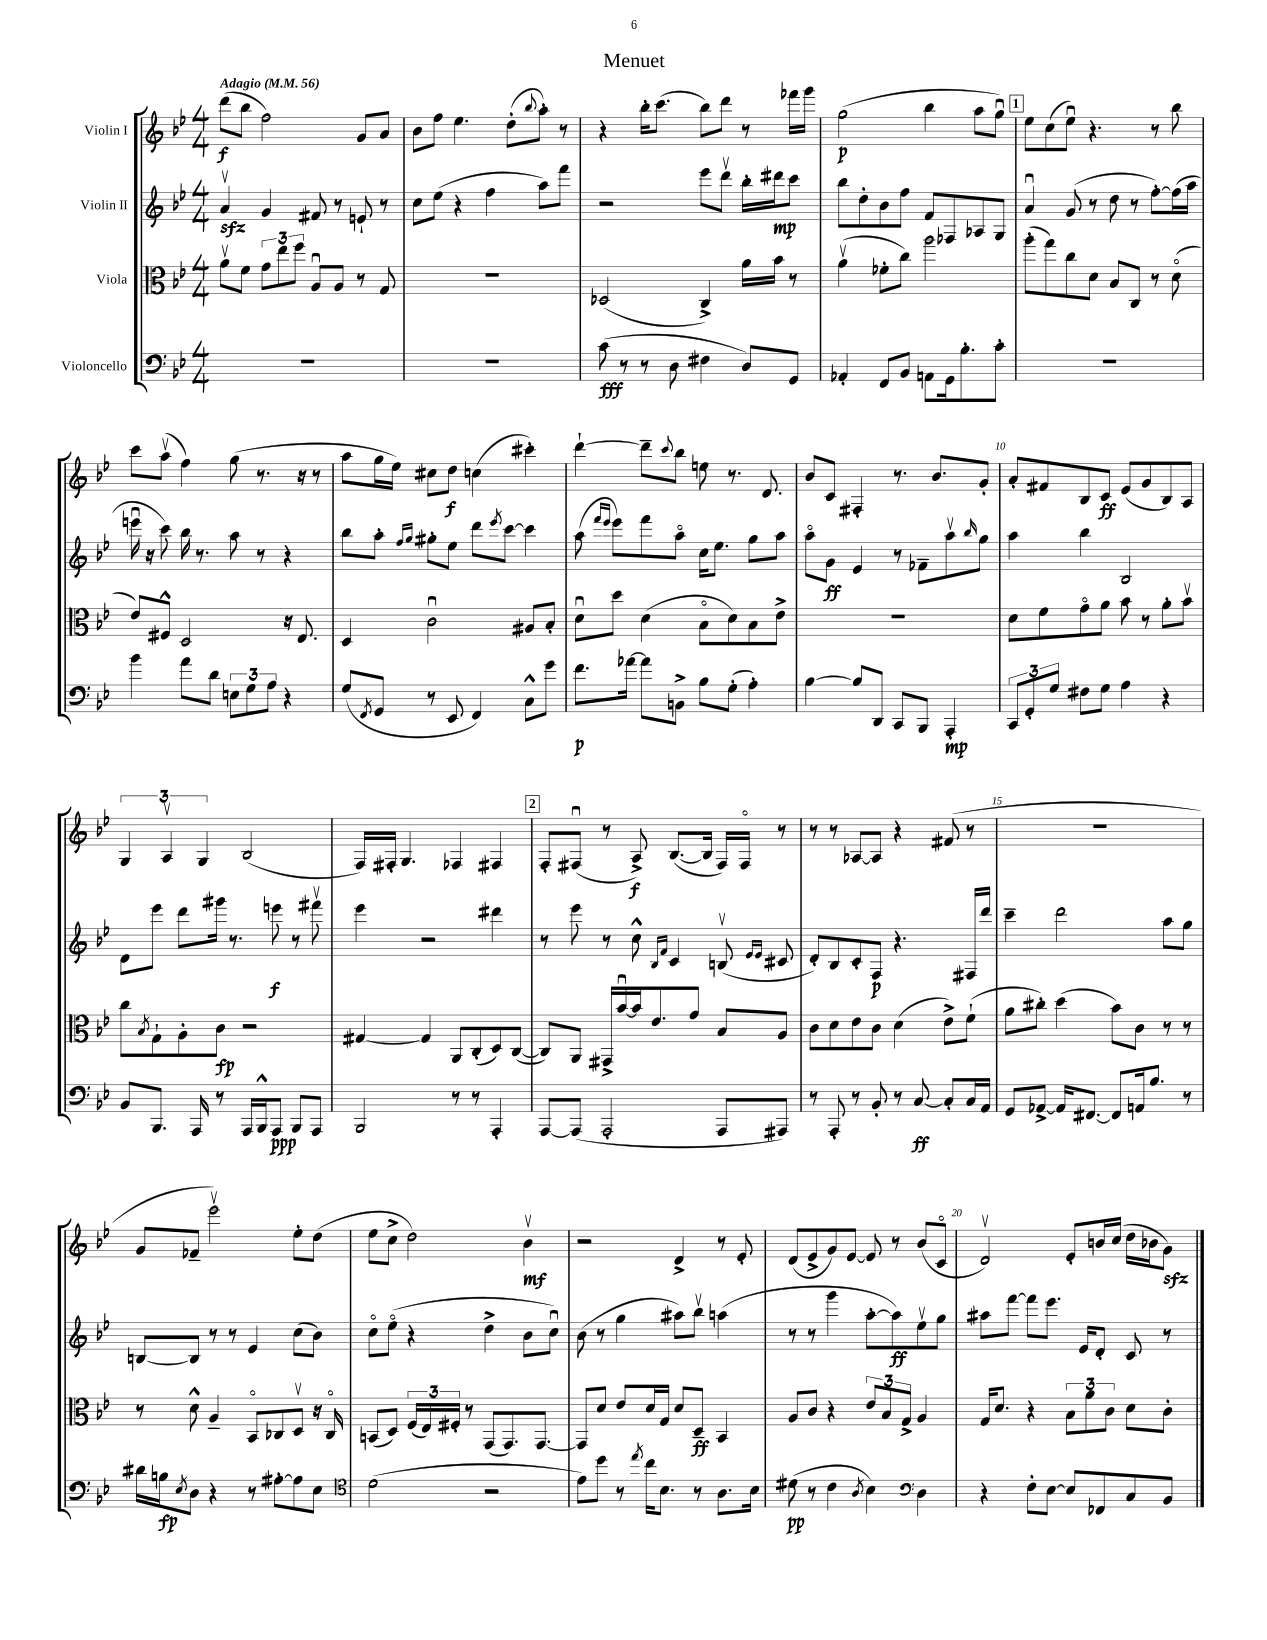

**kern	**dynam	**kern	**dynam	**kern	**dynam	**kern	**dynam
*part4	*part4	*part3	*part3	*part2	*part2	*part1	*part1
*staff4	*staff4	*staff3	*staff3	*staff2	*staff2	*staff1	*staff1
*I"Violoncello	*	*I"Viola	*	*I"Violin II	*	*I"Violin I	*
*clefF4	*	*clefC3	*	*clefG2	*	*clefG2	*
*k[b-e-]	*	*k[b-e-]	*	*k[b-e-]	*	*k[b-e-]	*
*M4/4	*	*M4/4	*	*M4/4	*	*M4/4	*
*MM56	*	*MM56	*	*MM56	*	*MM56	*
=1	=1	=1	=1	=1	=1	=1	=1
!	!	!	!	!	!	!LO:TX:a:B:t=Adagio	!
1r	.	8av\L	.	4azzv/	.	(8ddd\L	f
.	.	8f\J	.	.	.	8bb-\J	.
.	.	12g\L	.	4g/	.	2ff\)	.
.	.	12ee-\	.	.	.	.	.
.	.	12ff\J	.	.	.	.	.
.	.	8Au/L	.	8f#X/	.	.	.
.	.	8A/J	.	8r	.	.	.
.	.	8r	.	8en`/	.	8g/L	.
.	.	8G/	.	8r	.	8a/J	.
=2	=2	=2	=2	=2	=2	=2	=2
1r	.	1r	.	8cc\L	.	8b-\L	.
.	.	.	.	(8ee-\J	.	8ff\J	.
.	.	.	.	4r	.	4.ee-\	.
.	.	.	.	4ff\	.	.	.
.	.	.	.	.	.	(8dd'\L	.
.	.	.	.	.	.	8qqbb-/	.
.	.	.	.	8aa\L)	.	8aa'\J)	.
.	.	.	.	8fff\J	.	8r	.
=3	=3	=3	=3	=3	=3	=3	=3
(8c\	fff	(2D-X/	.	2r	.	4r	.
8r	.	.	.	.	.	.	.
8r	.	.	.	.	.	16bb-'\KL	.
.	.	.	.	.	.	(8.ccc\J	.
8D\	.	.	.	.	.	.	.
4F#X\	.	4C^/)	.	8eee-\L	.	8bb-\L)	.
.	.	.	.	8dddv\J	.	8ddd\J	.
8D/L)	.	16a\LL	.	16bb-'\LL	.	8r	.
.	.	16b-\JJ	.	16ddd#X\J	mp	.	.
8GG/J	.	8r	.	8ccc\J	.	16fff-X\LL	.
.	.	.	.	.	.	16ggg\JJ	.
=4	=4	=4	=4	=4	=4	=4	=4
4AA-X'/	.	(4av\	.	8bb-\L	.	(2gg\	p
.	.	.	.	8dd'\	.	.	.
8FF/L	.	8f-X'\L	.	8b-\	.	.	.
8BB-/J	.	8cc\J)	.	8ff\J	.	.	.
8AAn\L	.	2aa\	.	8f/L	.	4bb-\	.
16GG\k	.	.	.	8F-X/	.	.	.
8.B-'\	.	.	.	.	.	.	.
.	.	.	.	8A-X/	.	8aa\L	.
8c'\J	.	.	.	8G/J	.	8ggu\J)	.
!!LO:REH:place=s1:t=1
=5	=5	=5	=5	=5	=5	=5	=5
1r	.	(8aa'\L	.	4au/	.	8ee-\L	.
.	.	8gg\)	.	.	.	(8cc\	.
.	.	8cc\	.	(8g/	.	8ee-u\J)	.
.	.	8d\J	.	8r	.	4.r	.
.	.	8B-/L	.	8dd\	.	.	.
.	.	8C/J	.	8r	.	.	.
.	.	8r	.	[8ff'\L)	.	8r	.
.	.	(8d\	.	(16ff\L]	.	8bb-\	.
.	.	.	.	16aa\JJ	.	.	.
!!LO:LB:g=z
=6	=6	=6	=6	=6	=6	=6	=6
4b-\	.	8e-/L)	.	16eeenu\	.	8ccc\L	.
.	.	.	.	16r	.	.	.
.	.	8F#X^^/J	.	8ccc\)	.	(8aav\J	.
8a\L	.	2D/	.	16bb-\	.	4ff\)	.
.	.	.	.	8.r	.	.	.
8d\J	.	.	.	.	.	.	.
12En\L	.	.	.	8aa\	.	(8gg\	.
12G\	.	.	.	.	.	.	.
.	.	.	.	8r	.	8.r	.
12A\J	.	.	.	.	.	.	.
4r	.	16r	.	4r	.	.	.
.	.	8.E-/	.	.	.	16r	.
.	.	.	.	.	.	8r	.
=7	=7	=7	=7	=7	=7	=7	=7
(8G/L	.	4D/	.	8bb-\L	.	8aa\L	.
8qFF/	.	.	.	.	.	.	.
8GG/J	.	.	.	8aa'\J	.	16gg\L	.
.	.	.	.	.	.	16ee-\JJ)	.
.	.	.	.	16qqff/LL	.	.	.
.	.	.	.	16qqgg/JJ	.	.	.
8r	.	2cu\	.	8gg#X'\L	.	8cc#X\L	.
8EE-/	.	.	.	8ee-\J	.	8dd\J	f
4FF/)	.	.	.	8ddd\L	.	(4ccn\	.
.	.	.	.	8qeee-/	.	.	.
.	.	.	.	[8ccc\J	.	.	.
8C^^\L	.	8A#X/L	.	4ccc\]	.	4ccc#X'\)	.
8g\J	.	8B-'/J	.	.	.	.	.
=8	=8	=8	=8	=8	=8	=8	=8
8.f\L	p	8du\L	.	(8aa\	.	[4ddd`\	.
.	.	.	.	16qqfff/LL	.	.	.
.	.	.	.	16qqeee-/JJ	.	.	.
.	.	8dd\J	.	8eee-\L)	.	.	.
[16a-X\Jk	.	.	.	.	.	.	.
8a-\L]	.	(4d\	.	8fff\	.	8ddd~\L]	.
.	.	.	.	.	.	8qqccc/	.
8BBn^\J	.	.	.	8aa\J	.	8bb-\J	.
8B-\L	.	8B-\L	.	16cc\KL	.	8een\	.
.	.	.	.	8.ee-\J	.	.	.
(8G'\J	.	8d\)	.	.	.	8.r	.
4A'\)	.	8B-\	.	8gg\L	.	.	.
.	.	.	.	.	.	8.d/	.
.	.	8e-^\J	.	8aa\J	.	.	.
=9	=9	=9	=9	=9	=9	=9	=9
[4B-\	.	1r	.	8aa\L	.	8b-/L	.
.	.	.	.	8g\J	ff	8c/J	.
8B-/L]	.	.	.	4e-/	.	4F#X'/	.
8DD/J	.	.	.	.	.	.	.
8CC/L	.	.	.	8r	.	8.r	.
8BBB-/J	.	.	.	8f-X~\L	.	.	.
.	.	.	.	.	.	8.b-/L	.
4AAA'/	mp	.	.	8aav\	.	.	.
.	.	.	.	16qqbb-/	.	.	.
.	.	.	.	8gg\J	.	8g'/J	.
=10	=10	=10	=10	=10	=10	=10	=10
12CC/L	.	8d\L	.	4aa\	.	8a'/L	.
12GG'/	.	.	.	.	.	.	.
.	.	8f\	.	.	.	8f#X/	.
12G/J	.	.	.	.	.	.	.
8F#X\L	.	8g\	.	4bb-\	.	8B-/	.
8G\J	.	8a\J	.	.	.	8c/J	ff
4A\	.	8b-\	.	2B-/	.	(8e-/L	.
.	.	8r	.	.	.	8g/	.
4r	.	8a'\L	.	.	.	8B-/)	.
.	.	8b-v\J	.	.	.	8A/J	.
!!LO:LB:g=z
=11	=11	=11	=11	=11	=11	=11	=11
8BB-/L	.	8cc\L	.	8d\L	.	6G/	.
.	.	8qB-/	.	.	.	.	.
8.BBB-/J	.	8G`\	.	8eee-\J	.	.	.
.	.	.	.	.	.	6Av/	.
.	.	8A'\	.	8ddd\L	.	.	.
16AAA/	.	.	.	.	.	.	.
.	.	.	.	.	.	6G/	.
8r	.	8c\J	fp	16ggg#X\Jk	.	.	.
.	.	.	.	8.r	.	.	.
16AAA/LL	.	2r	.	.	.	(2B-/	.
16BBB-^^/J	.	.	.	.	.	.	.
8AAA/J	ppp	.	.	8eeen\	f	.	.
8BBB-/L	.	.	.	8r	.	.	.
8AAA/J	.	.	.	8fff#Xv\	.	.	.
=12	=12	=12	=12	=12	=12	=12	=12
2BBB-/	.	[4G#X/	.	4eee-\	.	16F/LL)	.
.	.	.	.	.	.	16F#X'/JJ	.
.	.	.	.	.	.	4.G/	.
.	.	4G#/]	.	2r	.	.	.
8r	.	8AA/L	.	.	.	4F-X/	.
8r	.	(8C'/	.	.	.	.	.
4AAA'/	.	8D/)	.	4ddd#X\	.	4F#X/	.
.	.	([8C/J	.	.	.	.	.
!!LO:REH:place=s1:t=2
=13	=13	=13	=13	=13	=13	=13	=13
[8AAA/L	.	8C/L])	.	8r	.	8F'/L	.
(8AAA/J]	.	8AA/J	.	8eee-\	.	(8F#Xu/J	.
2AAA'/	.	16GG#X^/LL	.	8r	.	8r	.
.	.	[16b-u/	.	.	.	.	.
.	.	16b-/J]	.	8cc^^\	.	8A^/)	f
.	.	8.e-/	.	.	.	.	.
.	.	.	.	16qqB-/LL	.	.	.
.	.	.	.	16qqf/JJ	.	.	.
.	.	.	.	4c/	.	([8.B-/L	.
.	.	8g/J	.	.	.	.	.
.	.	.	.	.	.	16B-/Jk]	.
8AAA/L	.	8B-/L	.	(8Bnv/	.	16F#/LL)	.
.	.	.	.	.	.	16F#/JJ	.
.	.	.	.	16qqe-/LL	.	.	.
.	.	.	.	16qqe-/JJ	.	.	.
8AAA#X/J)	.	8A/J	.	8c#X/	.	8r	.
=14	=14	=14	=14	=14	=14	=14	=14
8r	.	8c\L	.	8d'/L)	.	8r	.
8AAA'/	.	8d\	.	8B-/	.	8r	.
8r	.	8e-\	.	8c'/	.	[8A-X/L	.
8BB-'/	.	8c\J	.	8F/J	p	8A-/J]	.
8r	.	(4d\	.	4.r	.	4r	.
[8C/	ff	.	.	.	.	.	.
8C'/L]	.	8e-^\L)	.	.	.	(8f#X/	.
16C/L	.	(8f`\J	.	16F#X/LL	.	8r	.
16AA/JJ	.	.	.	16ddd/JJ	.	.	.
=15	=15	=15	=15	=15	=15	=15	=15
8GG/L	.	8a\L	.	4ccc~\	.	1r	.
[8AA-X^/J	.	8cc#X'\J)	.	.	.	.	.
16AA-/KL]	.	(4dd\	.	2ddd\	.	.	.
[8.FF#X/J	.	.	.	.	.	.	.
8FF#/L]	.	8b-\L)	.	.	.	.	.
16AAn/k	.	8c\J	.	.	.	.	.
8.B-/J	.	.	.	.	.	.	.
.	.	8r	.	8aa\L	.	.	.
8r	.	8r	.	8gg\J	.	.	.
!!LO:LB:g=z
=16	=16	=16	=16	=16	=16	=16	=16
16d#X\LL	.	8r	.	[8Bn/L	.	8g/L	.
16Bn\J	fp	.	.	.	.	.	.
8qE-/	.	.	.	.	.	.	.
8D\J	.	8d^^\	.	8B/J]	.	8f-X~/J	.
4r	.	4A~/	.	8r	.	2eee-v\)	.
.	.	.	.	8r	.	.	.
8r	.	8BB-/L	.	4e-/	.	.	.
[8A#X'\L	.	8C-X/	.	.	.	.	.
8A#\]	.	8Dv/J	.	(8cc\L	.	8ee-'\L	.
8E-\J	.	16r	.	8b-\J)	.	(8dd\J	.
.	.	16C-/	.	.	.	.	.
=17	=17	=17	=17	=17	=17	=17	=17
*clefC4	*	*	*	*	*	*	*
(2d\	.	(8BBn/L	.	8cc\L	.	8ee-\L	.
.	.	8D/J)	.	(8ee-\J	.	8cc^\J	.
.	.	(24F/LL	.	4r	.	2dd\)	.
.	.	24E-/)	.	.	.	.	.
.	.	24F#X'/JJ	.	.	.	.	.
.	.	8r	.	.	.	.	.
2r	.	(8GG/L	.	4dd^\	.	.	.
.	.	8.GG/)	.	.	.	.	.
.	.	.	.	8b-\L	.	4b-v\	mf
.	.	[8.GG/J	.	.	.	.	.
.	.	.	.	8ccu\J)	.	.	.
=18	=18	=18	=18	=18	=18	=18	=18
8e-\L)	.	8GG/L]	.	(8b-\	.	2r	.
8dd\J	.	8d/J	.	8r	.	.	.
8r	.	8e-/L	.	4gg\	.	.	.
8qee-/	.	.	.	.	.	.	.
16cc\KL	.	16d/L	.	.	.	.	.
8.B-\J	.	16G/JJ	.	.	.	.	.
.	.	8d/L	.	8aa#X\L)	.	4d^/	.
8r	.	8D~/J	ff	8bb-v\J	.	.	.
8.A\L	.	4BB-/	.	(4aan\	.	8r	.
.	.	.	.	.	.	8e-'/	.
16B-\Jk	.	.	.	.	.	.	.
=19	=19	=19	=19	=19	=19	=19	=19
(8d#X\	pp	8A/L	.	8r	.	(8d/L	.
8r	.	8c/J	.	8r	.	8e-^/	.
4c\	.	4r	.	4ggg\	.	8g/)	.
.	.	.	.	.	.	[8e-/J	.
8qA/	.	.	.	.	.	.	.
4B-\)	.	12e-/L	.	[8aa'\L	.	8e-/]	.
.	.	12B-/	.	.	.	.	.
.	.	.	.	8aa\])	ff	8r	.
.	.	12G^/J	.	.	.	.	.
*clefF4	*	*	*	*	*	*	*
4D\	.	4A/	.	8ee-v\	.	(8b-/L	.
.	.	.	.	8gg\J	.	8c/J	.
=20	=20	=20	=20	=20	=20	=20	=20
4r	.	16G/KL	.	8aa#X\L	.	2dv/)	.
.	.	8.d/J	.	.	.	.	.
.	.	.	.	[8fff\J	.	.	.
8F'\L	.	4r	.	8fff\L]	.	.	.
[8E-\J	.	.	.	8.eee-\J	.	.	.
8E-/L]	.	12B-\L	.	.	.	8e-'/L	.
.	.	.	.	16e-/KL	.	.	.
.	.	12a\	.	.	.	.	.
8FF-X/	.	.	.	8d'/J	.	16bn/L	.
.	.	12c\J	.	.	.	.	.
.	.	.	.	.	.	(16cc/JJ	.
8C/	.	8d\L	.	8c/	.	16dd\LL	.
.	.	.	.	.	.	16b-X\J	.
8BB-/J	.	8c'\J	.	8r	.	8gzz\J)	.
==	==	==	==	==	==	==	==
*-	*-	*-	*-	*-	*-	*-	*-
